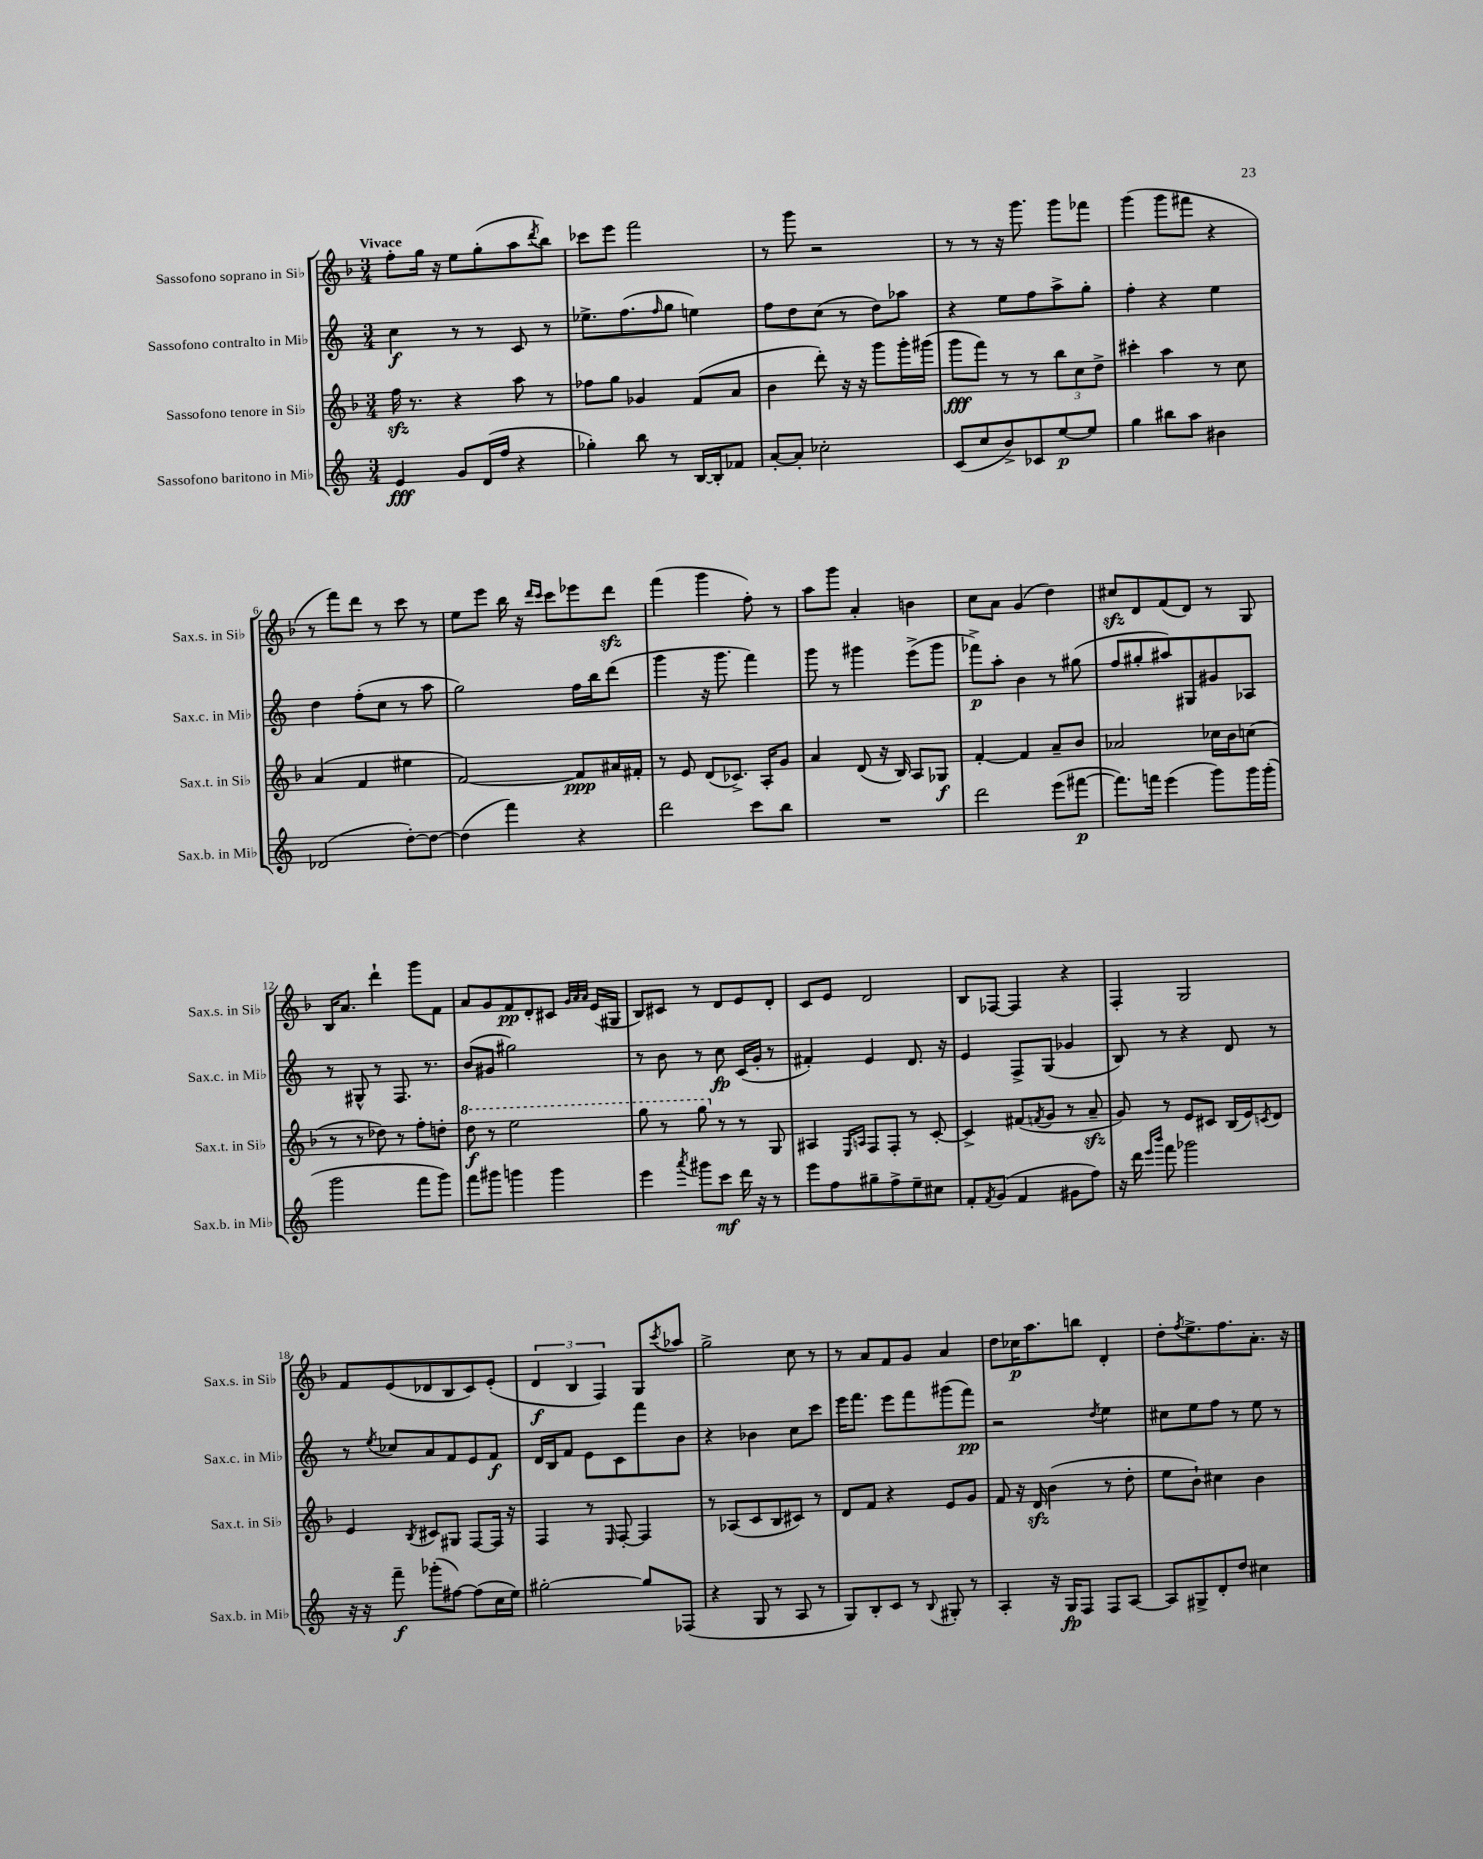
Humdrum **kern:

**kern	**kern	**kern	**kern
*staff4	*staff3	*staff2	*staff1
*clefG2	*clefG2	*clefG2	*clefG2
*k[]	*k[b-]	*k[]	*k[b-]
*M3/4	*M3/4	*M3/4	*M3/4
4e	16ff	4cc	8ff'
.	8.r	.	.
.	.	.	16gg
.	.	.	16r
8g	4r	8r	8ee
(16d	.	8r	(8gg'
16ff	.	.	.
4r	8aa	8c	8aa
.	.	.	8qddd
.	8r	8r	8bb-)
=	=	=	=
4gg-')	8ff-	8.ee-^	8ccc-
.	8gg	.	8eee
.	.	(8.ff	.
8bb	4g-	.	2fff
.	.	16qqff	.
8r	.	8gg	.
[16B	(8f	4ee)	.
16B']	.	.	.
8f-	8a	.	.
=	=	=	=
[8a'	4b-	8ff	8r
8a']	.	8dd	8ggg
2cc-'	8ddd')	(8cc	2r
.	16r	8r	.
.	16r	.	.
.	8ggg	8dd)	.
.	16ggg'	8aa-	.
.	(16ggg#	.	.
=	=	=	=
(8c	8ggg	4r	8r
8cc	8fff)	.	8r
8b^)	8r	8ee	16r
.	.	.	8.ggg
8c-	8r	8ff	.
[8ee	12bb-	8aa^	8ggg
.	12cc	.	.
8ee]	.	8gg'	8fff-
.	12dd^	.	.
=	=	=	=
4gg	4ccc#'	4ff'	(4ggg
8bb#	4aa	4r	8ggg
8aa	.	.	8fff#
4b#	8r	4ee	4r
.	8cc	.	.
=	=	=	=
(2d-	(4a	4dd	8r
.	.	.	8fff)
.	4f	(8ff'	8ddd
.	.	8cc	8r
[8dd')	4ee#	8r	8ccc
8dd_	.	8aa	8r
=	=	=	=
(4dd]	[2f)	2gg)	8ee
.	.	.	8eee
4fff)	.	.	16bb-
.	.	.	16r
.	.	.	16qqddd
.	.	.	16qqccc
.	.	.	8ccc
4r	8f]	16ff	8eee-
.	.	16bb	.
.	16a#	(8ddd	8ddd
.	16f#'	.	.
=	=	=	=
2ddd	8r	4ggg	(4fff
.	8e	.	.
.	(8d	16r	4ggg
.	.	8.ggg	.
.	8.c-^)	.	.
8ccc	.	4fff)	8ff')
.	16A'	.	.
8bb	8g	.	8r
=	=	=	=
2.r	4a	8ggg	8aa
.	.	8r	8ggg
.	(8d	4ggg#	4a'
.	16r	.	.
.	16B-)	.	.
.	8A	(8eee^	4b
.	8G-	8ggg#	.
=	=	=	=
2ddd	[4f'	8fff-^)	8cc
.	.	8aa'	8a
.	4f]	4b	(4g
(8eee	8a~	8r	4dd)
[8fff#	8b-	(8gg#	.
=	=	=	=
8.fff#])	2a-	8ff	8cc#
.	.	8gg#'	8d
16fff	.	.	.
(4eee	.	8aa#)	(8f
.	.	8G#	8d)
8ggg)	16cc-	8g#	8r
.	16b-	.	.
16ggg	(8cc	8A-	8G
(16ggg'	.	.	.
=	=	=	=
2ggg	8r	8r	16B-
.	.	.	8.a
.	8r	8G#^^	.
.	8dd-)	8r	4ddd`
.	8r	8.F	.
8fff	8ff'	.	8ggg
.	.	8.r	.
8ggg)	8dd'	.	8f
=	=	=	=
8fff	8ddd	(8b	8a
8ggg#	8r	8g#	8g
4ggg	2eee	2gg#)	8f
.	.	.	8d'
4ggg	.	.	8c#
.	.	.	32qqg
.	.	.	32qqa
.	.	.	32qqa
.	.	.	(16e
.	.	.	16G#
=	=	=	=
4eee	8ggg	8r	8B-)
.	8r	8b	8c#
8qaaa	.	.	.
8ggg#	8ggg	8r	8r
8ccc	8r	8cc	8d
16ddd	8r	(16c	8e
16r	.	16g'	.
8r	8G	8r	8d'
=	=	=	=
8eee	4A#	4f#')	8c
8ff	.	.	8e
.	16qqE	.	.
.	16qqA	.	.
8gg#~	8F	4e	2d
8ff^	8F'	.	.
8ee~	8r	8.d	.
8cc#	[8c'	.	.
.	.	16r	.
=	=	=	=
8f'	4c^]	4e	8B-
8qf	.	.	.
(8g	.	.	[8F-
4f	(8f#	8F^	4F-]
.	8qf	.	.
.	8g	(8G	.
8g#	8r	4g-	4r
8ff)	8a~	.	.
=	=	=	=
16r	8g)	8B)	4F'
16ddd	.	.	.
16qqeee	.	.	.
16qqbbb	.	.	.
8fff	8r	8r	.
2ggg-	8e	4r	2G
.	8c#	.	.
.	(16B-	8d	.
.	16e)	.	.
.	8qc	.	.
.	8d	8r	.
=	=	=	=
16r	4e	8r	8f
16r	.	.	.
.	.	8qee	.
8fff~	.	8cc-	(8e
.	8qB-	.	.
(8ggg-'	8c#	8a	8d-
[8ff#)	8G#	8f	8B-
(8ff#]	[8F	8e	8c)
16cc	16F]	8f	(8e'
16ee)	16r	.	.
=	=	=	=
[2gg#'	4F	16d	6d
.	.	16B	.
.	.	8f	.
.	.	.	6B-
.	8r	8e	.
.	.	.	6F)
.	16qqE	.	.
.	[8F'	8c	.
8gg#]	4F]	8fff	8G
.	.	.	8qccc
(8F-	.	8b	8aa-
=	=	=	=
4r	8r	4r	2gg^
.	(8A-	.	.
8G	8c	4b-	.
8r	8B-	.	.
8A	8c#)	8cc	8cc
8r	8r	8ccc	8r
=	=	=	=
8G)	8d	16eee	8r
.	.	8.fff	.
8B'	8f	.	8a
8c	4r	8eee	8f
8r	.	8fff	8g
8qqB	.	.	.
8G#'	8e	(8ggg#	4a
8r	8g	8fff)	.
=	=	=	=
4A'	8f	2r	8dd
.	16r	.	16cc-
.	16d	.	8.aa
16r	(4b-	.	.
16G	.	.	.
8F	.	.	8bb
.	.	8qdd	.
8F	8r	4ee	4d'
[8A	8dd'	.	.
=	=	=	=
8A]	8ee	8cc#	8dd'
.	.	.	8qff
8G#^	8b-`)	8ee	8.ee^
8d'	4cc#	8ff	.
.	.	.	8.ff
8dd	.	8r	.
4cc#	4b-	8ee	8.a'
.	.	8r	.
.	.	.	16r
==	==	==	==
*-	*-	*-	*-
